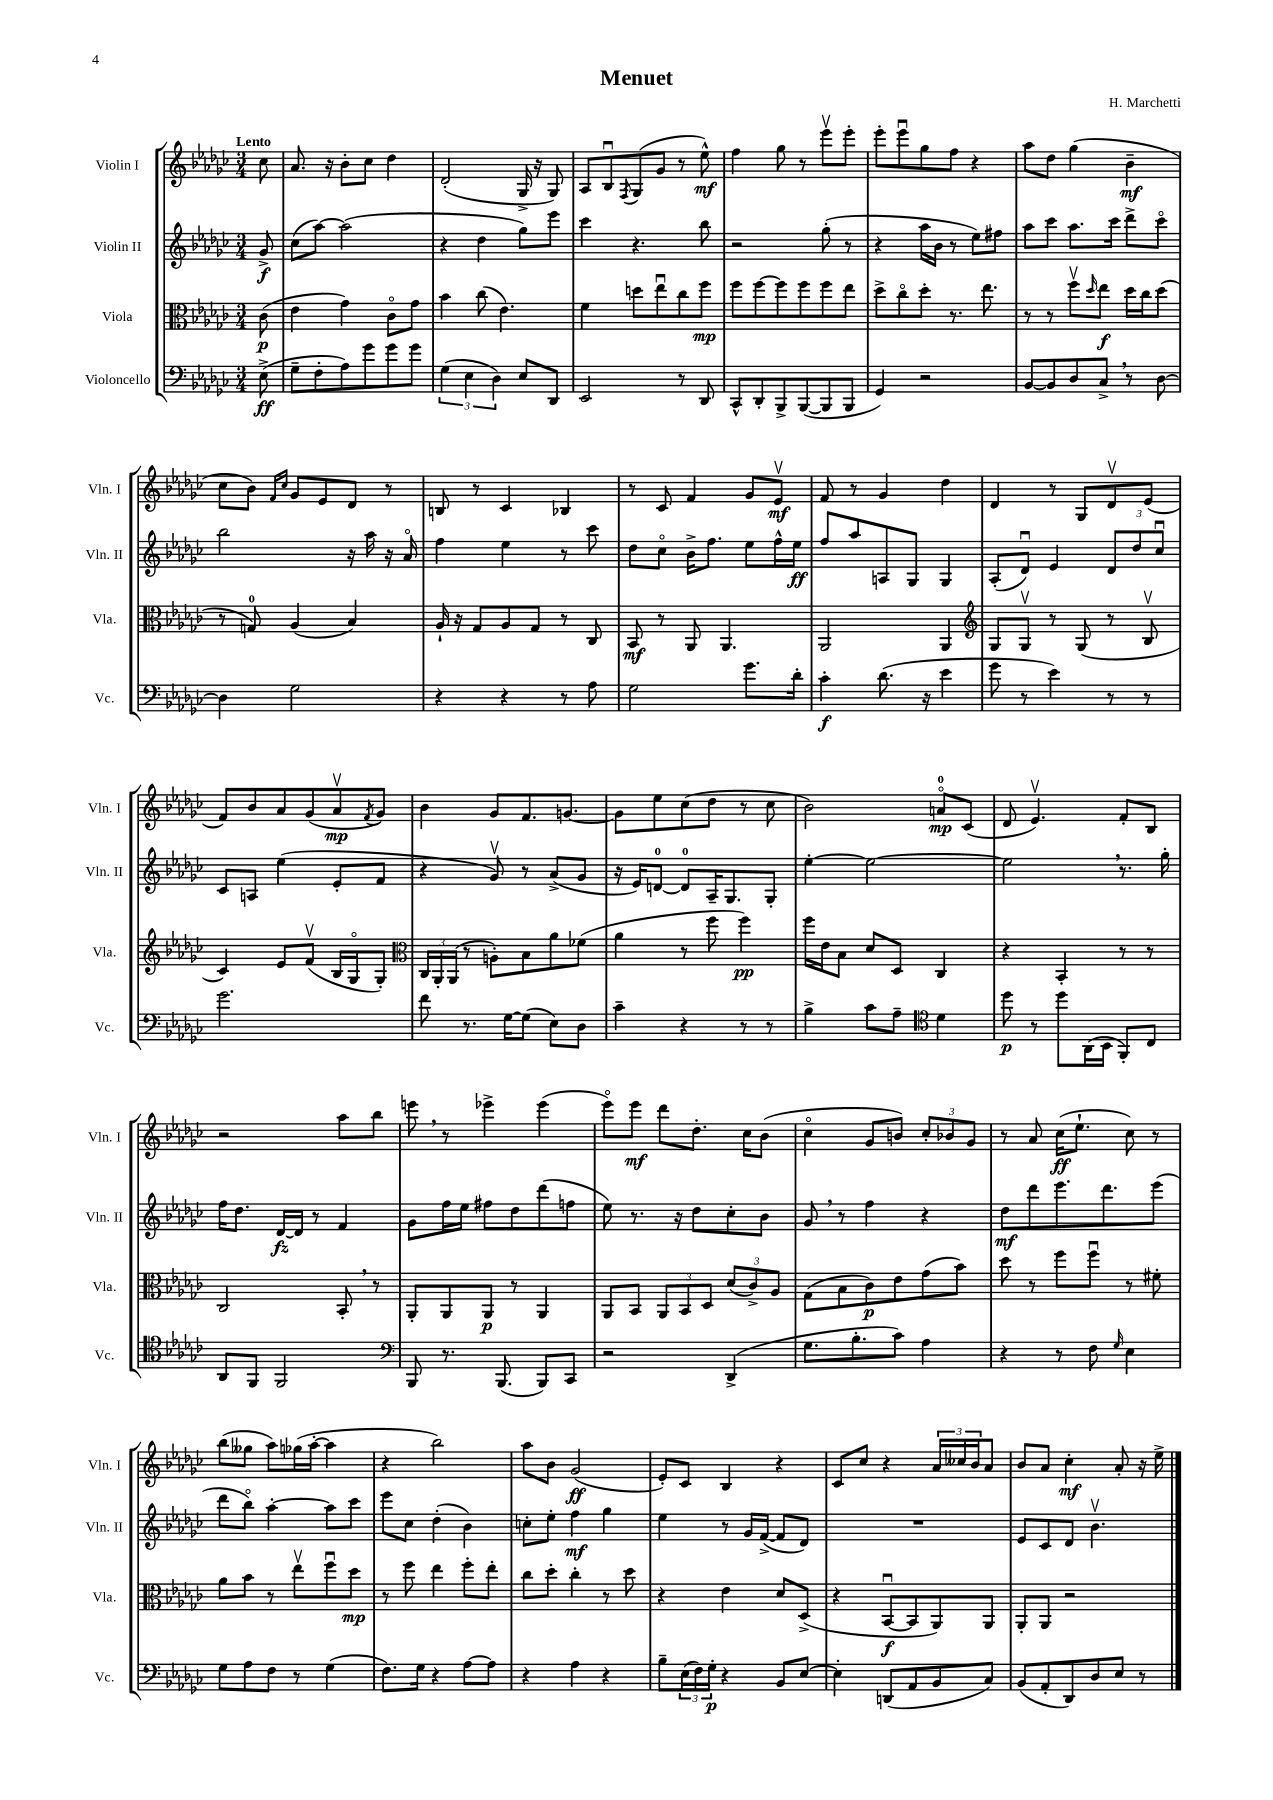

**kern	**kern	**kern	**kern
*staff4	*staff3	*staff2	*staff1
*clefF4	*clefC3	*clefG2	*clefG2
*k[b-e-a-d-g-c-]	*k[b-e-a-d-g-c-]	*k[b-e-a-d-g-c-]	*k[b-e-a-d-g-c-]
*M3/4	*M3/4	*M3/4	*M3/4
(8E-^	(8c-	8g-^	8cc-
=	=	=	=
8G-~	4e-	(8cc-	8.a-
8F'	.	[8aa-)	.
.	.	.	16r
8A-)	4g-)	(2aa-]	8b-'
8g-	.	.	8cc-
8g-	8c-o	.	4dd-
8g-	8g-	.	.
=	=	=	=
(6G-	4b-	4r	(2d-'
6E-	.	.	.
.	(8cc-	4dd-	.
6D-)	.	.	.
.	4.e-)	.	.
8E-	.	8gg-)	16G-^
.	.	.	16r
8DD-	.	8eee-	8G-)
=	=	=	=
2EE-	4f	4ccc-	8A-
.	.	.	8B-u
.	.	.	8qF
.	8dd	4.r	(8G-
.	8ee-u	.	8g-
8r	8cc-	.	8r
8DD-	8ff	8bb-	8ee-^^)
=	=	=	=
8CC-^^	8ff	2r	4ff
8DD-'	[8ff	.	.
8BBB-^	8ff]	.	8gg-
([8BBB-	8ff	.	8r
8BBB-]	8ff	(8gg-'	8eee-v
8BBB-	8ee-	8r	8eee-'
=	=	=	=
4GG-)	8dd-^	4r	8eee-'
.	8cc-o	.	8eee-u
2r	8dd-'	16aa-	8gg-
.	.	16b-	.
.	8.r	8r	8ff
.	.	8ee-)	4r
.	8.ee-	.	.
.	.	8ff#	.
=	=	=	=
[8BB-	8r	8aa-	8aa-
8BB-]	8r	8ccc-	8dd-
8D-	8ffv	8.aa-	(4gg-
.	16qqdd-	.	.
8C-^	8ee-	.	.
.	.	16ccc-	.
8r	16dd-	8ddd-^	4b-~
.	16cc-	.	.
[8D-	(8dd-	8ccc-o	.
=	=	=	=
4D-]	8r	2bb-	8cc-
.	8G)	.	8b-)
.	.	.	16qqf
.	.	.	16qqcc-
2G-	(4A-	.	8g-
.	.	.	8e-
.	4B-)	16r	8d-
.	.	16aa-	.
.	.	16r	8r
.	.	16a-o	.
=	=	=	=
4r	16A-`	4ff	8B
.	16r	.	.
.	8G-	.	8r
4r	8A-	4ee-	4c-
.	8G-	.	.
8r	8r	8r	4B-
8A-	8C-	8ccc-	.
=	=	=	=
2G-	8BB-	8dd-	8r
.	8r	8cc-o	8c-
.	8AA-	16b-^	4f
.	.	8.ff	.
.	4.AA-	.	.
8.g-	.	8ee-	8g-
.	.	16ff^^	8e-v
16d-'	.	16ee-	.
=	=	=	=
4c-'	2AA-	8ff	8f
.	.	8aa-	8r
(8.d-	.	8A	4g-
.	.	8G-	.
16r	.	.	.
4e-	4AA-	4G-	4dd-
=	=	=	=
*	*clefG2	*	*
8g-	8G-	(8A-'	4d-
8r	8G-v	8d-u)	.
4e-)	8r	4e-	8r
.	(8G-	.	8G-
8r	8r	12d-	8d-v
.	.	12dd-	.
8r	8B-v	.	(8e-
.	.	12cc-u	.
=	=	=	=
2.g-	4c-)	8c-	8f)
.	.	8A	8b-
.	8e-	(4ee-	8a-
.	(8fv	.	(8g-
.	16B-	8e-'	8a-v
.	16G-o	.	.
.	.	.	8qf
.	8G-')	8f	8g-)
=	=	=	=
*	*clefC3	*	*
8f	24C-	4r	4b-
.	24AA-'	.	.
.	(24AA-	.	.
8.r	8r	.	.
.	8A')	8g-v)	8g-
[16G-	.	.	.
(8G-]	8B-	8r	8.f
8E-)	8a-	(8a-^	.
.	.	.	[8.g
8D-	(8f-	8g-	.
=	=	=	=
4c-~	4a-	16r	8g]
.	.	16e-)	.
.	.	[8d	8ee-
4r	8r	8d]	(8cc-
.	8ff	16A-~	8dd-
.	.	8.G-	.
8r	4ff)	.	8r
8r	.	8G-'	8cc-
=	=	=	=
4B-^	16ff	[4ee-'	2b-)
.	16e-	.	.
.	8B-	.	.
8c-	8d-	2ee-_	.
8A-~	8D-	.	.
*clefC4	*	*	*
4d-	4C-	.	8ao
.	.	.	(8c-
=	=	=	=
8dd-	4r	2ee-]	8d-
8r	.	.	4.e-v)
8dd-	4BB-'	.	.
(16AA-	.	.	.
16BB-	.	.	.
8FF')	8r	8.r	8f'
8C-	8r	.	8B-
.	.	16gg-'	.
=	=	=	=
8AA-	2C-	16ff	2r
.	.	8.dd-	.
8FF	.	.	.
2FF	.	[16d-	.
.	.	16d-]	.
.	.	8r	.
.	8BB-'	4f	8aa-
.	8r	.	8bb-
=	=	=	=
*clefF4	*	*	*
8BBB-	8AA-'	8g-	8eee
8.r	8AA-	16ff	8r
.	.	16ee-	.
.	8AA-	8ff#	4eee-^
(8.BBB-	.	.	.
.	8r	8dd-	.
8BBB-)	4AA-	(8ddd-	(4eee-
8CC-	.	8ff	.
=	=	=	=
2r	8AA-	8ee-)	8eee-o)
.	8BB-	8.r	8eee-
.	12AA-	.	8ddd-
.	.	16r	.
.	12BB-	.	.
.	.	8dd-	8.dd-'
.	12D-	.	.
(4DD-^	(12d-	8cc-'	.
.	.	.	16cc-
.	12c-^)	.	.
.	.	8b-	(8b-
.	12A-	.	.
=	=	=	=
8.G-	(8G-	8g-	4cc-o
.	8B-	8r	.
8.B-'	.	.	.
.	8c-)	4ff	8g-
8c-)	8e-	.	8b)
4A-	(8g-	4r	12cc-'
.	.	.	12b-
.	8b-)	.	.
.	.	.	12g-
=	=	=	=
4r	8dd-	8dd-	8r
.	8r	8ddd-	8a-
8r	8ff	8.eee-	(16cc-
.	.	.	8.ee-`
8F	8ffu	.	.
.	.	8.ddd-	.
16qqG-	.	.	.
4E-	8r	.	8cc-)
.	8f#'	(8eee-	8r
=	=	=	=
8G-	8a-	8ddd-	(8bb-
8A-	8b-	8bb-o)	8gg--
8F	8r	[4aa-'	8aa-)
8r	8ee-v	.	(16gg-
.	.	.	[16aa-'
(4G-	8ffu	8aa-]	4aa-]
.	8dd-	8ccc-	.
=	=	=	=
8.F)	8r	8eee-	4r
.	8ff	8cc-	.
16G-	.	.	.
4r	4ee-	(4dd-'	2bb-)
[8A-	8ff'	4b-)	.
8A-]	8ee-'	.	.
=	=	=	=
4r	8cc-	8cc'	8aa-
.	8dd-'	8ee-'	8b-
4A-	4cc-'	4ff	(2g-
4r	8r	4gg-	.
.	8dd-	.	.
=	=	=	=
8B-~	4r	4ee-	8e-')
(24E-	.	.	8c-
24F)	.	.	.
24G-'	.	.	.
4r	4e-	8r	4B-
.	.	16g-	.
.	.	([16f^	.
8BB-	8d-	8f]	4r
[8E-	(8D-^	8d-)	.
=	=	=	=
4E-']	4r	2.r	8c-
.	.	.	8cc-
(8DD	[8BB-u	.	4r
8AA-	8BB-]	.	.
8BB-	8AA-)	.	24a-
.	.	.	24cc--
.	.	.	24b-
8C-)	8AA-	.	8a-
=	=	=	=
(8BB-	8AA-'	8e-	8b-
8AA-'	8AA-	8c-	8a-
8DD-)	2r	8d-	4cc-'
8D-	.	4.b-v	.
8E-	.	.	8a-'
8r	.	.	16r
.	.	.	16ee-^
==	==	==	==
*-	*-	*-	*-
